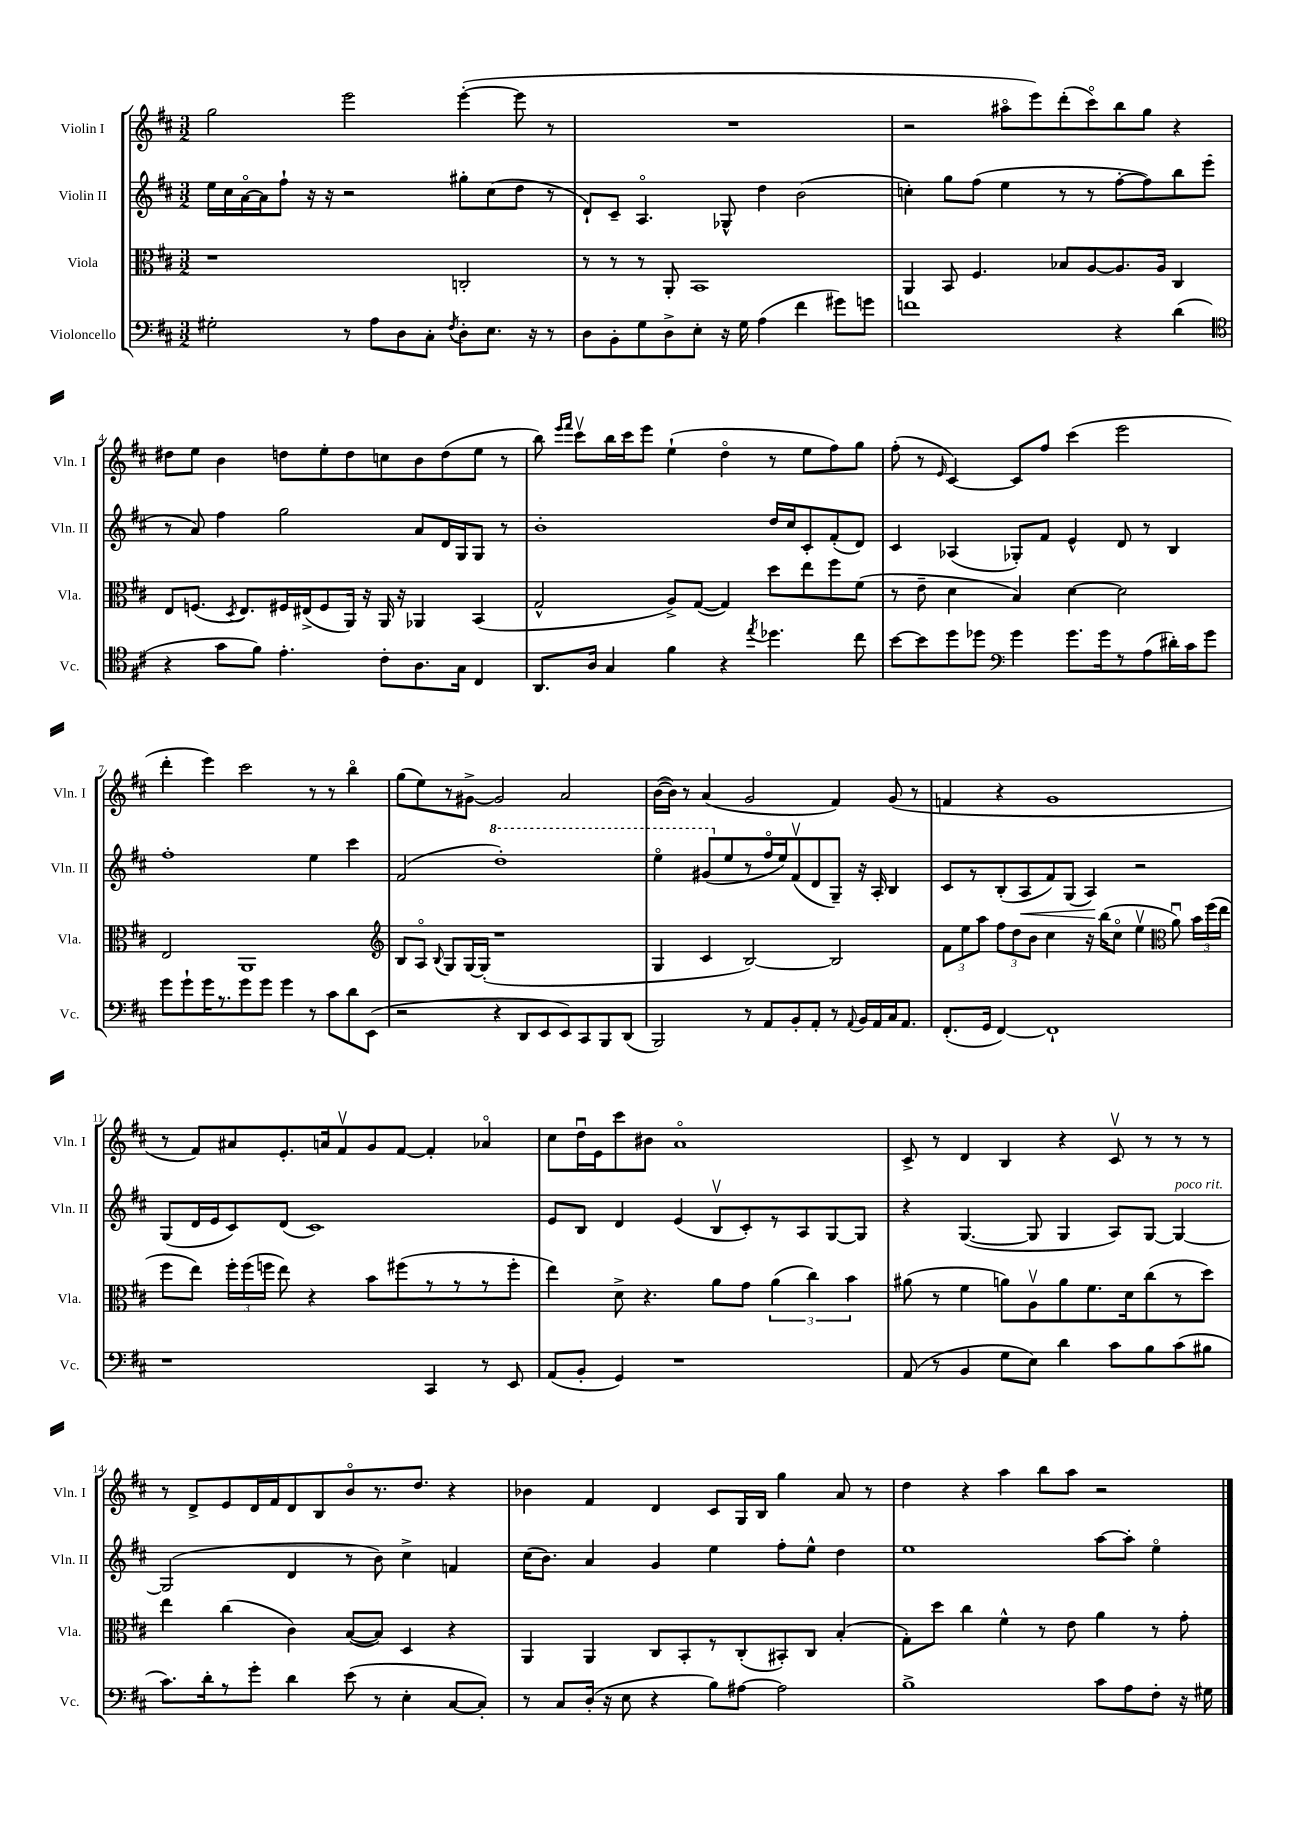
<<
\new StaffGroup <<
\new Staff = "s0" \with { instrumentName = "Violin I" shortInstrumentName = "Vln. I" } {
    \clef treble \key d \major \numericTimeSignature \time 3/2
    \autoBeamOff g''2 e'''2 e'''4~-.( e'''8 r8 |
    R1. |
    r2 ais''8[\flageolet e'''8) d'''8-.( cis'''8\flageolet) b''8 g''8] r4 |
    dis''8[ e''8] b'4 d''8[ e''8-. d''8 c''8 b'8 d''8( e''8] r8 |
    b''8) \grace { e'''16[ fis'''16] } cis'''8[\upbow b''16 cis'''16 e'''8] e''4-!( d''4\flageolet r8 e''8[ fis''8) g''8] |
    fis''8-.( r8 \grace { e'16 } cis'4~) cis'8[ fis''8] cis'''4( e'''2 |
    d'''4-. e'''4) cis'''2 r8 r8 b''4\flageolet |
    g''8[( e''8) r8 gis'8]~-> gis'2 a'2 |
    b'16[~( b'16]) r8 a'4( g'2 fis'4) g'8( r8 |
    f'4 r4 g'1 |
    r8 fis'8[) ais'8 e'8.-. a'16 fis'8\upbow g'8 fis'8]~ fis'4-. aes'4\flageolet |
    cis''8[ d''16\downbow e'16 cis'''8 bis'8] a'1\flageolet |
    cis'8-> r8 d'4 b4 r4 cis'8\upbow r8 r8 r8 |
    r8 d'8[-> e'8 d'16 fis'16 d'8 b8 b'8\flageolet r8. d''8.] r4 |
    bes'4 fis'4 d'4 cis'8[ g16 b16] g''4 a'8 r8 |
    d''4 r4 a''4 b''8[ a''8] r2 \bar "|." |
}
\new Staff = "s1" \with { instrumentName = "Violin II" shortInstrumentName = "Vln. II" } {
    \clef treble \key d \major \numericTimeSignature \time 3/2
    \autoBeamOff e''16[ cis''16 a'16~\flageolet a'16 fis''8]-! r16 r16 r2 gis''8[-. cis''8( d''8] r8 |
    d'8[-!) cis'8]-- a4.\flageolet ges8-^ d''4 b'2( |
    c''4-.) g''8[ fis''8]( e''4 r8 r8 fis''8[~-. fis''8) b''8 e'''8]( |
    r8 a'8) fis''4 g''2 a'8[ d'16 g16 g8] r8 |
    b'1-. d''16[ cis''16 cis'8-. fis'8-.( d'8]) |
    cis'4 aes4( ges8[-.) fis'8] e'4-^ d'8 r8 b4 |
    fis''1-. e''4 cis'''4 |
    fis'2( \ottava #1 d'''1-.) |
    e'''4\flageolet gis''8[( \ottava #0 e''8 r8 fis''16\flageolet e''16) fis'8\upbow( d'8 g8]--) r16 a16-. b4 |
    cis'8[ r8 b8-.( a8\< fis'8) g8]( a4\!) r2 |
    g8[( d'16 e'16 cis'8) d'8]( cis'1) |
    e'8[ b8] d'4 e'4( b8[\upbow cis'8-.) r8 a8 g8~ g8] |
    r4 g4.~( g8 g4 a8[) g8]~ g4~^\markup { \italic "poco rit." } |
    g2( d'4 r8 b'8) cis''4-> f'4 |
    cis''16[( b'8.]) a'4 g'4 e''4 fis''8[-. e''8]-^ d''4 |
    e''1 a''8[~ a''8]-. e''4\flageolet \bar "|." |
}
\new Staff = "s2" \with { instrumentName = "Viola" shortInstrumentName = "Vla." } {
    \clef alto \key d \major \numericTimeSignature \time 3/2
    \autoBeamOff r1 c2-. |
    r8 r8 r8 a,8-. b,1 |
    a,4 b,8 fis4. bes8[ a8~ a8. a16] cis4 |
    e8[ f8.]( \acciaccatura { d8 } e8.[) fis16 eis16->( fis8 a,16]) r16 a,16 r16 aes,4 b,4( |
    g2-^ a8[->) g8]~( g4) d''8[ e''8 fis''8 fis'8]( |
    r8 e'8-- d'4 b4) d'4~ d'2 |
    e2 a,1 |
    \clef treble b8[ a8]\flageolet \appoggiatura { b8 } g8[ g16~ g16]-.( r1 |
    g4 cis'4 b2~) b2 |
    \tuplet 3/2 { fis'8[ e''8 a''8] } \tuplet 3/2 { fis''8[ d''8 b'8] } cis''4 r16 b''16[( cis''8]\flageolet e''4\upbow \clef alto a'8\downbow) \tuplet 3/2 { b'16[ fis''16( e''16] } |
    fis''8[ e''8]) \tuplet 3/2 { fis''16[-. fis''16( f''16] } e''8) r4 b'8[ fis''8( r8 r8 r8 fis''8]-. |
    e''4) d'8-> r4. a'8[ g'8] \tuplet 3/2 { a'4( cis''4) b'4 } |
    ais'8( r8 fis'4 a'8[) a8\upbow a'8 fis'8. d'16 cis''8( r8 d''8]) |
    e''4 cis''4( cis'4) b8[~( b8]) d4 r4 |
    a,4 a,4 cis8[ b,8-. r8 cis8-.( bis,8-.) cis8] b4-.( |
    g8[-.) d''8] cis''4 fis'4-^ r8 e'8 a'4 r8 g'8-. \bar "|." |
}
\new Staff = "s3" \with { instrumentName = "Violoncello" shortInstrumentName = "Vc." } {
    \clef bass \key d \major \numericTimeSignature \time 3/2
    \autoBeamOff gis2-. r8 a8[ d8 cis8]-. \acciaccatura { fis8 } d8[-. e8.] r16 r8 |
    d8[ b,8-. g8 d8-> e8]-. r16 g16 a4( fis'4 gis'8[) g'8] |
    f'1 r4 d'4( |
    \clef tenor r4 g'8[ fis'8]) e'4.-. cis'8[-. a8. g16] cis4 |
    a,8.[ a16] g4 fis'4 r4 \acciaccatura { e''8 } des''4. cis''8 |
    b'8[~ b'8 d''8 des''8] \clef bass g'4 g'8.[ g'16 r8 a8( dis'16-.) cis'16 g'8] |
    g'8[ g'8-! g'16 r8. g'8 g'8] g'4 r8 cis'8[ d'8 e,8]( |
    r2 r4 d,8[ e,8 e,8) cis,8 b,,8 d,8]( |
    b,,2) r8 a,8[ b,8-. a,8]-. r8 \appoggiatura { a,8 } b,16[ a,16 cis16 a,8.] |
    fis,8.[-.( g,16] fis,4~) fis,1-! |
    r1 cis,4 r8 e,8 |
    a,8[( b,8]-. g,4) r1 |
    a,8( r8 b,4 g8[ e8]) d'4 cis'8[ b8 cis'8( bis8] |
    cis'8.[) d'16-. r8 g'8]-. d'4 e'8( r8 e4-. cis8[~ cis8]-.) |
    r8 cis8[ d16]-.( r16 e8 r4 b8[) ais8]~ ais2 |
    b1-> cis'8[ a8 fis8]-. r16 gis16 \bar "|." |
}
>>
>>
